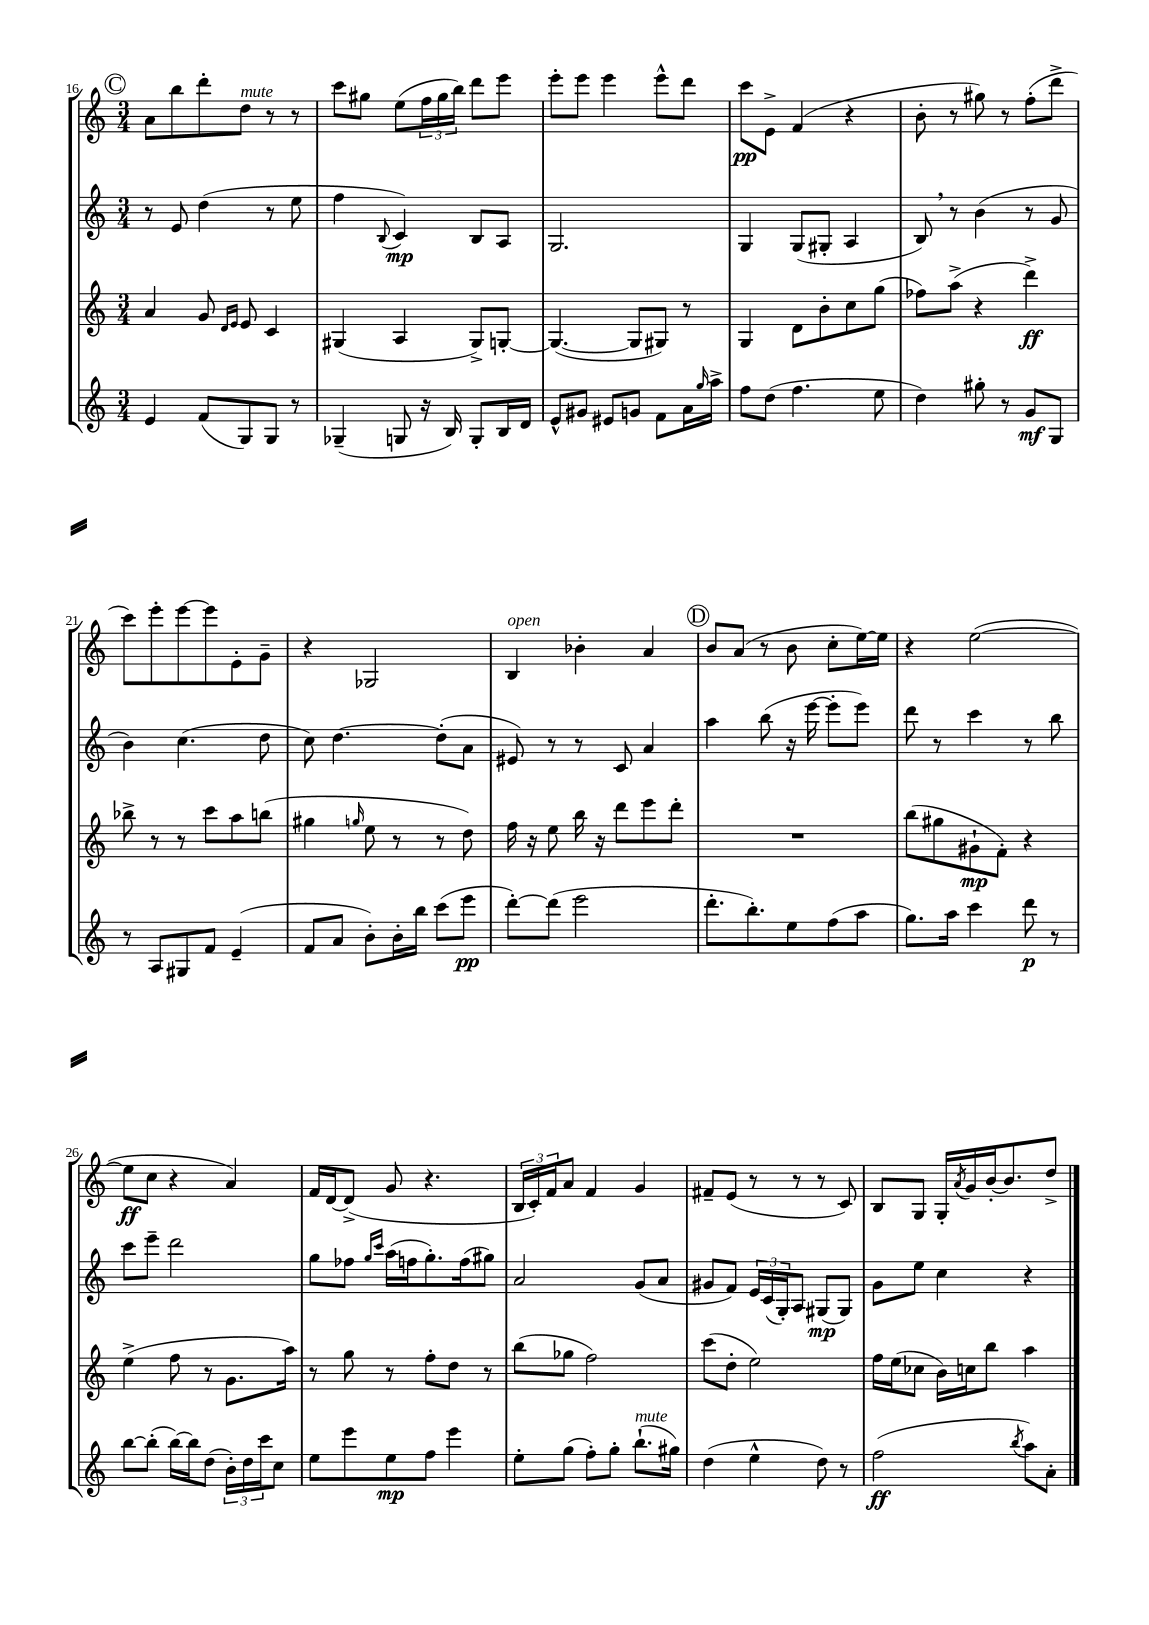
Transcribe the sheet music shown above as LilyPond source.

<<
\new StaffGroup <<
\new Staff = "s0" {
    \clef treble \key c \major \numericTimeSignature \time 3/4
    \mark \markup { \circle "C" } a'8 b''8 d'''8-. d''8^\markup { \italic "mute" } r8 r8 |
    c'''8 gis''8 e''8( \tuplet 3/2 { f''16 gis''16 b''16) } d'''8 e'''8 |
    e'''8-. e'''8 e'''4 e'''8-^ d'''8 |
    c'''8\pp e'8-> f'4( r4 |
    b'8-. r8 gis''8) r8 f''8-.( d'''8-> |
    c'''8) e'''8-. e'''8~ e'''8 e'8-. g'8-- |
    r4 ges2 |
    b4^\markup { \italic "open" } bes'4-. a'4 |
    \mark \markup { \circle "D" } b'8 a'8( r8 b'8 c''8-. e''16~) e''16 |
    r4 e''2~( |
    e''8\ff c''8 r4 a'4) |
    f'16 d'16~ d'8->( g'8 r4. |
    \tuplet 3/2 { b16 c'16-.) f'16 } a'8 f'4 g'4 |
    fis'8-- e'8( r8 r8 r8 c'8) |
    b8 g8 g16-. \acciaccatura { a'8 } g'16 b'16~-. b'8. d''8-> \bar "|." |
}
\new Staff = "s1" {
    \clef treble \key c \major \numericTimeSignature \time 3/4
    \mark \markup { \circle "C" } r8 e'8 d''4( r8 e''8 |
    f''4 \appoggiatura { b8 } c'4\mp) b8 a8 |
    g2. |
    g4 g8( gis8-. a4 |
    b8) \breathe r8 b'4( r8 g'8 |
    b'4) c''4.( d''8 |
    c''8) d''4.~ d''8-.( a'8 |
    eis'8) r8 r8 c'8 a'4 |
    \mark \markup { \circle "D" } a''4 b''8( r16 e'''16~ e'''8-. e'''8) |
    d'''8 r8 c'''4 r8 b''8 |
    c'''8 e'''8-- d'''2 |
    g''8 fes''8 \grace { g''16 c'''16 } a''16( f''16 g''8.-.) f''16( gis''8) |
    a'2 g'8( a'8 |
    gis'8 f'8) \tuplet 3/2 { e'16 c'16( g16-.) } a8 gis8\mp( gis8) |
    g'8 e''8 c''4 r4 \bar "|." |
}
\new Staff = "s2" {
    \clef treble \key c \major \numericTimeSignature \time 3/4
    \mark \markup { \circle "C" } a'4 g'8 \grace { d'16 e'16 } e'8 c'4 |
    gis4( a4 gis8->) g8~-. |
    g4.~( g8 gis8) r8 |
    g4 d'8 b'8-. c''8 g''8( |
    fes''8) a''8->( r4 d'''4->\ff) |
    bes''8-> r8 r8 c'''8 a''8 b''8( |
    gis''4 \grace { g''16 } e''8 r8 r8 d''8) |
    f''16 r16 e''8 b''16 r16 d'''8 e'''8 d'''8-. |
    \mark \markup { \circle "D" } R2. |
    b''8( gis''8 gis'8-!\mp f'8-.) r4 |
    e''4->( f''8 r8 g'8. a''16) |
    r8 g''8 r8 f''8-. d''8 r8 |
    b''8( ges''8 f''2) |
    c'''8( d''8-. e''2) |
    f''16 e''16( ces''8 b'16) c''16 b''8 a''4 \bar "|." |
}
\new Staff = "s3" {
    \clef treble \key c \major \numericTimeSignature \time 3/4
    \mark \markup { \circle "C" } e'4 f'8( g8) g8 r8 |
    ges4--( g8 r16 b16) g8-. b16 d'16 |
    e'8-^ gis'8 eis'8 g'8 f'8 a'16 \grace { g''16 } a''16-> |
    f''8 d''8( f''4. e''8 |
    d''4) gis''8-. r8 g'8\mf g8 |
    r8 a8 gis8 f'8 e'4--( |
    f'8 a'8 b'8-.) b'16-. b''16 c'''8( e'''8\pp |
    d'''8~-.) d'''8( e'''2 |
    \mark \markup { \circle "D" } d'''8.-. b''8.-.) e''8 f''8( a''8 |
    g''8.) a''16 c'''4 d'''8\p r8 |
    b''8~ b''8-.( b''16~) b''16 d''8( \tuplet 3/2 { b'16-.) d''16 c'''16 } c''8 |
    e''8 e'''8 e''8\mp f''8 e'''4 |
    e''8-. g''8( f''8-.) g''8-. b''8.-!^\markup { \italic "mute" }( gis''16) |
    d''4( e''4-^ d''8) r8 |
    f''2\ff( \acciaccatura { b''8 } a''8) a'8-. \bar "|." |
}
>>
>>
\layout { \context { \Score currentBarNumber = #16 } }
